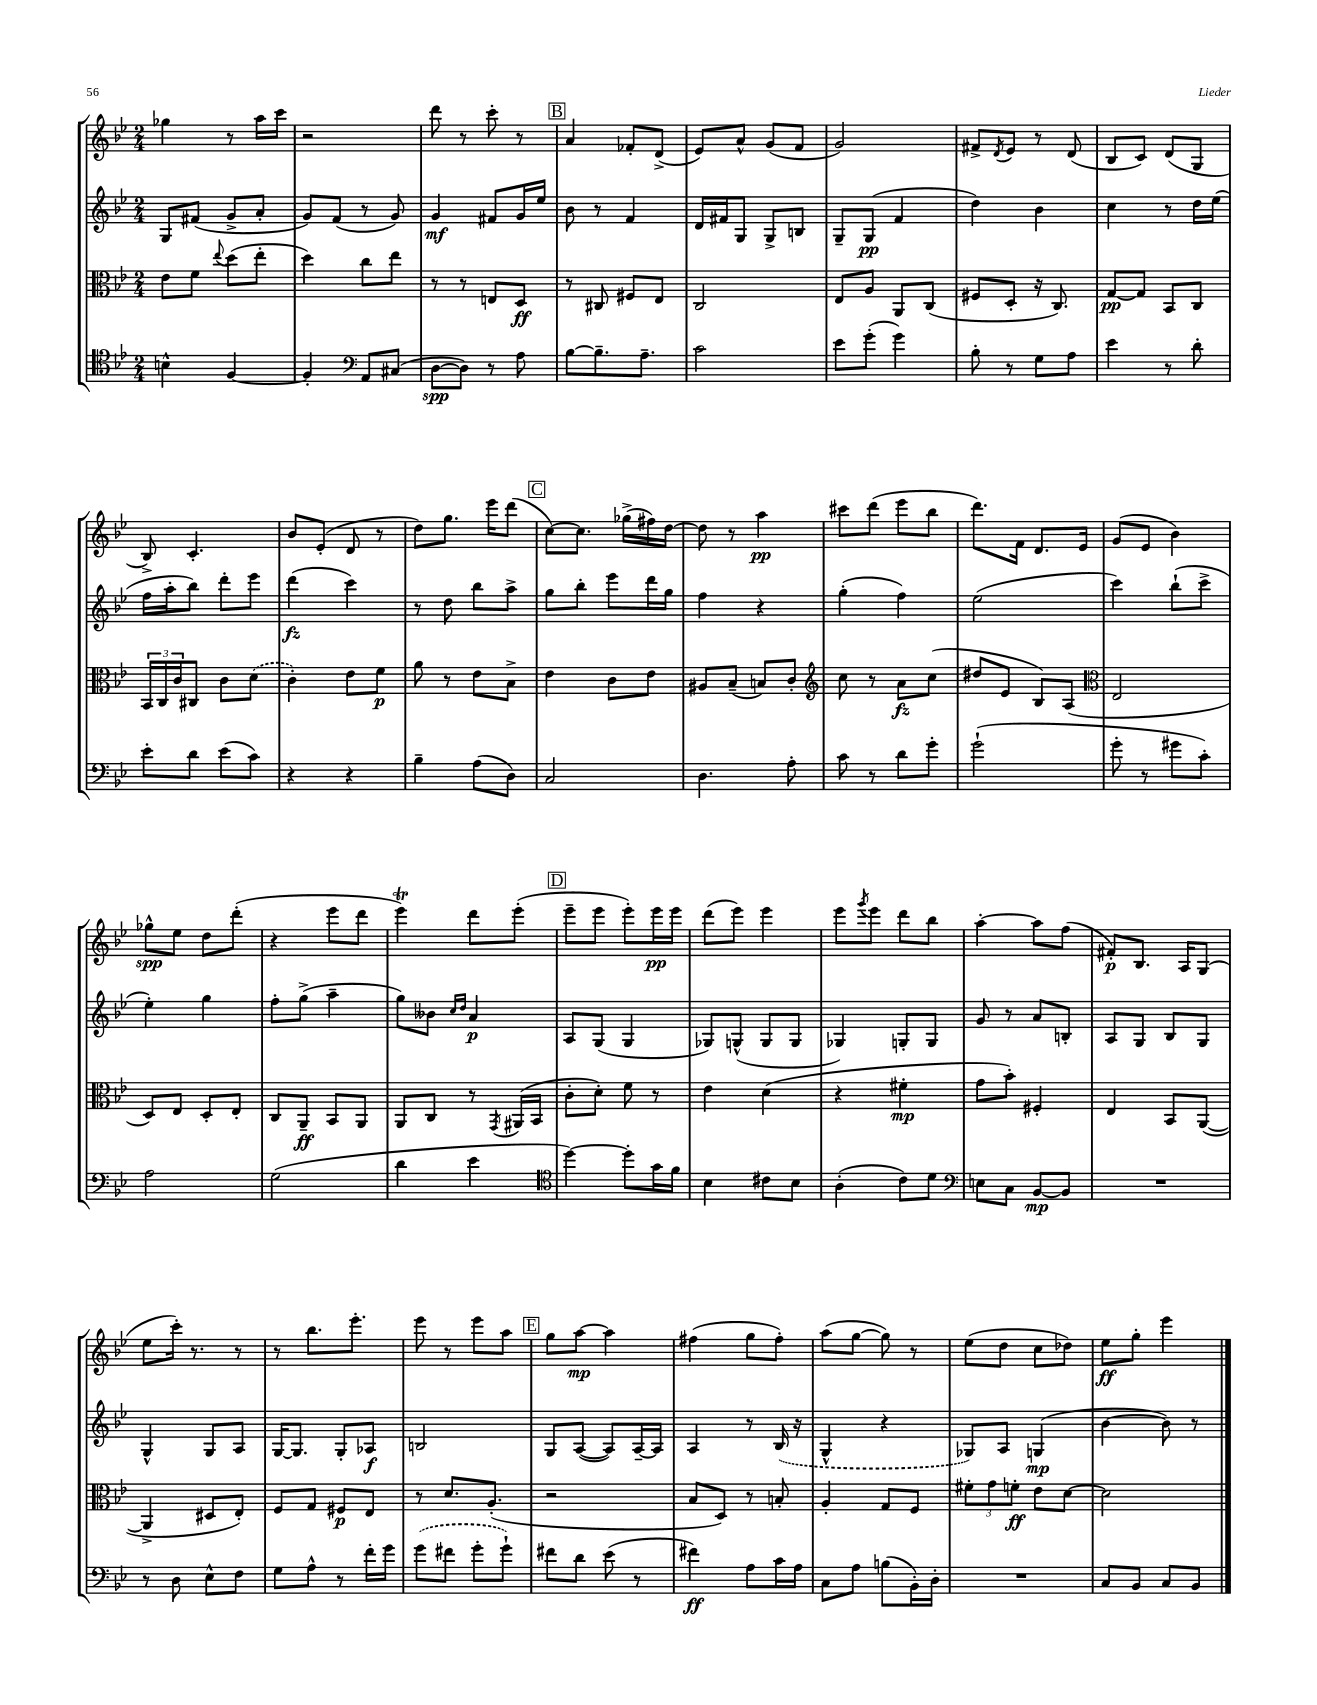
<<
\new StaffGroup <<
\new Staff = "s0" {
    \clef treble \key bes \major \numericTimeSignature \time 2/4
    ges''4 r8 a''16 c'''16 |
    r2 |
    d'''8 r8 c'''8-. r8 |
    \mark \markup { \box "B" } a'4 fes'8-. d'8->( |
    ees'8) a'8-^ g'8( f'8 |
    g'2) |
    fis'8-> \acciaccatura { d'8 } ees'8 r8 d'8( |
    bes8 c'8) d'8( g8 |
    bes8->) c'4.-. |
    bes'8 ees'8-.( d'8 r8 |
    d''8) g''8. ees'''16 d'''8( |
    \mark \markup { \box "C" } c''8~) c''8. ges''16->( fis''16) d''16~ |
    d''8 r8 a''4\pp |
    cis'''8 d'''8( ees'''8 bes''8 |
    d'''8.) f'16 d'8. ees'16 |
    g'8( ees'8 bes'4) |
    ges''8-^\spp ees''8 d''8 d'''8-.( |
    r4 ees'''8 d'''8 |
    ees'''4\trill) d'''8 ees'''8-.( |
    \mark \markup { \box "D" } ees'''8-- ees'''8 ees'''8-.) ees'''16\pp ees'''16 |
    d'''8( ees'''8) ees'''4 |
    ees'''8 \acciaccatura { g'''8 } ees'''8 d'''8 bes''8 |
    a''4~-. a''8 f''8( |
    fis'8-.\p) bes8. a16 g8( |
    ees''8 c'''16-.) r8. r8 |
    r8 bes''8. ees'''8.-. |
    ees'''8 r8 ees'''8 a''8 |
    \mark \markup { \box "E" } g''8 a''8~\mp a''4 |
    fis''4( g''8 fis''8-.) |
    a''8( g''8~ g''8) r8 |
    ees''8( d''8 c''8 des''8) |
    ees''8\ff g''8-. ees'''4 \bar "|." |
}
\new Staff = "s1" {
    \clef treble \key bes \major \numericTimeSignature \time 2/4
    g8 fis'8( g'8-> a'8-. |
    g'8) f'8( r8 g'8) |
    g'4\mf fis'8 g'16 ees''16 |
    \mark \markup { \box "B" } bes'8 r8 f'4 |
    d'16 fis'16 g8 g8-> b8 |
    g8-- g8\pp( f'4 |
    d''4) bes'4 |
    c''4 r8 d''16 ees''16( |
    f''16 a''16-. bes''8) d'''8-. ees'''8 |
    d'''4\fz( c'''4) |
    r8 d''8 bes''8 a''8-> |
    \mark \markup { \box "C" } g''8 bes''8-. ees'''8 d'''16 g''16 |
    f''4 r4 |
    g''4-.( f''4) |
    ees''2( |
    c'''4) bes''8-!( c'''8-> |
    ees''4-.) g''4 |
    f''8-. g''8->( a''4-- |
    g''8) beses'8 \grace { c''16 d''16 } a'4\p |
    \mark \markup { \box "D" } a8 g8( g4 |
    ges8) g8-^( g8 g8 |
    ges4) g8-. g8 |
    g'8 r8 a'8 b8-. |
    a8 g8 bes8 g8 |
    g4-^ g8 a8 |
    g16~ g8. g8-. aes8\f |
    b2 |
    \mark \markup { \box "E" } g8 a8~( a8) a16~-- a16 |
    a4 r8 \once \slurDashed bes16( r16 |
    g4-^ r4 |
    ges8) a8 g4\mp( |
    bes'4~ bes'8) r8 \bar "|." |
}
\new Staff = "s2" {
    \clef alto \key bes \major \numericTimeSignature \time 2/4
    ees'8 f'8 \appoggiatura { ees''8 } d''8( ees''8-. |
    d''4) c''8 ees''8 |
    r8 r8 e8 d8\ff |
    \mark \markup { \box "B" } r8 cis8 fis8 ees8 |
    c2 |
    ees8 a8 a,8 c8( |
    fis8 d8-. r16 c8.) |
    g8~\pp g8 bes,8 c8 |
    \tuplet 3/2 { bes,16 c16 c'16 } cis8 c'8 \once \slurDashed d'8( |
    c'4-.) ees'8 f'8\p |
    a'8 r8 ees'8 bes8-> |
    \mark \markup { \box "C" } ees'4 c'8 ees'8 |
    ais8 bes8--( b8) c'8-. |
    \clef treble c''8 r8 a'8\fz c''8( |
    dis''8 ees'8 bes8) a8( |
    \clef alto ees2 |
    d8) ees8 d8-. ees8-. |
    c8 a,8--\ff bes,8 a,8 |
    a,8 c8 r8 \acciaccatura { g,8 } ais,16( bes,16 |
    \mark \markup { \box "D" } c'8-. d'8-.) f'8 r8 |
    ees'4 d'4( |
    r4 fis'4-.\mp |
    g'8 bes'8-.) fis4-. |
    ees4 bes,8 a,8~( |
    a,4-> dis8 ees8-.) |
    f8 g8 fis8\p ees8 |
    r8 d'8. a8.-.( |
    \mark \markup { \box "E" } r2 |
    bes8 d8) r8 b8-. |
    a4-. g8 f8 |
    \tuplet 3/2 { fis'8-. g'8 f'8-.\ff } ees'8 d'8~ |
    d'2 \bar "|." |
}
\new Staff = "s3" {
    \clef tenor \key bes \major \numericTimeSignature \time 2/4
    b4-^ f4~ |
    f4-. \clef bass a,8 cis8( |
    d8~\spp d8) r8 a8 |
    \mark \markup { \box "B" } bes8~ bes8.-- a8.-- |
    c'2 |
    ees'8 g'8-.( g'4) |
    bes8-. r8 g8 a8 |
    ees'4 r8 d'8-. |
    ees'8-. d'8 ees'8( c'8) |
    r4 r4 |
    bes4-- a8( d8) |
    \mark \markup { \box "C" } c2 |
    d4. a8-. |
    c'8 r8 d'8 g'8-. |
    g'2-!( |
    g'8-. r8 gis'8 c'8-.) |
    a2 |
    g2( |
    d'4 ees'4 |
    \mark \markup { \box "D" } \clef tenor d''4~) d''8-. g'16 f'16 |
    bes4 cis'8 bes8 |
    a4-.( c'8) d'8 |
    \clef bass e8 c8 bes,8~\mp bes,8 |
    R2 |
    r8 d8 ees8-^ f8 |
    g8 a8-^ r8 f'16-. g'16 |
    \once \slurDashed g'8( fis'8 g'8-. g'8-!) |
    \mark \markup { \box "E" } fis'8 d'8 ees'8( r8 |
    fis'4\ff) a8 c'16 a16 |
    c8 a8 b8( bes,16-.) d16-. |
    R2 |
    c8 bes,8 c8 bes,8 \bar "|." |
}
>>
>>
\layout { \context { \Score \remove "Bar_number_engraver" } }
